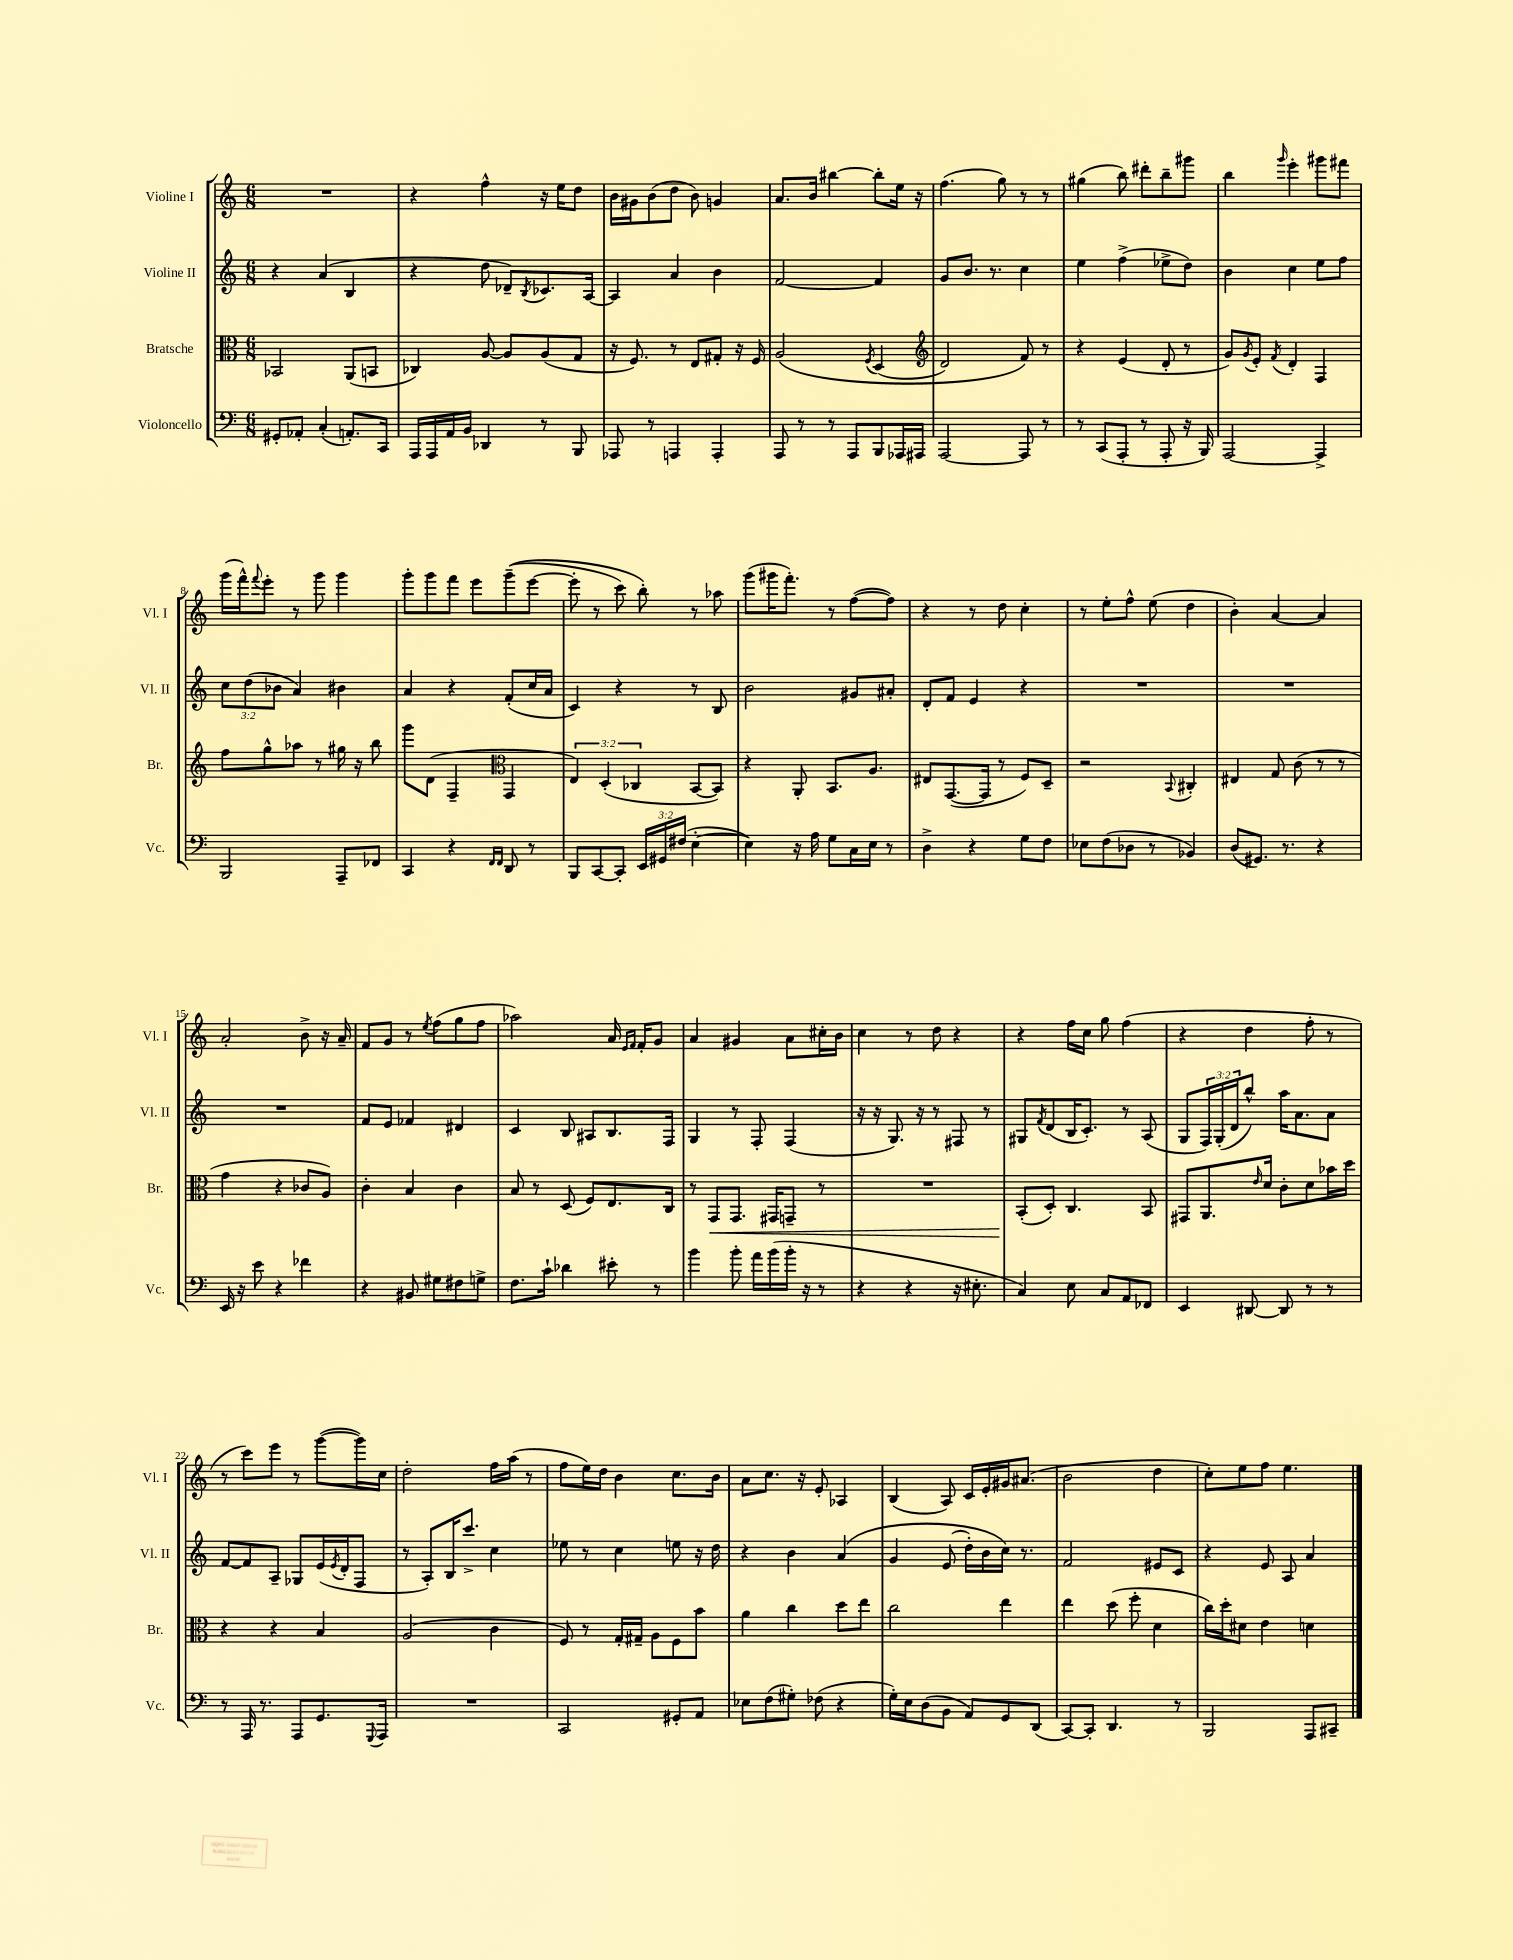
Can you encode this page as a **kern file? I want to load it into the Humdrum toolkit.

**kern	**kern	**kern	**kern
*staff4	*staff3	*staff2	*staff1
*clefF4	*clefC3	*clefG2	*clefG2
*k[]	*k[]	*k[]	*k[]
*M6/8	*M6/8	*M6/8	*M6/8
8GG#'/L	2BB-/	4r	2.r
8AA-'/J	.	.	.
(4C'/	.	(4a/	.
8.AA'/L)	(8AA/L	4B/	.
.	8BB/J	.	.
16CC/Jk	.	.	.
=	=	=	=
16AAA/LL	4C-/)	4r	4r
16AAA/	.	.	.
16AA/	.	.	.
16BB/JJ	.	.	.
4DD-/	[8A/	8dd\	4ff^^\
.	8A/]L	8d-~/L)	.
.	.	8qB/	.
8r	(8A/	8.c-/	16r
.	.	.	16ee\LK
8BBB/	8G/J	.	8dd\J
.	.	[16A/Jk	.
=	=	=	=
8AAA-/	16r	4A/]	16b\LL
.	8.F/)	.	16g#\J
8r	.	.	(8b\
4AAA/	8r	4a/	8dd\J
.	8E/L	.	8b\)
4AAA'/	8G#'/J	4b\	4g/
.	16r	.	.
.	16F/	.	.
=	=	=	=
8AAA/	&(2A/	[2f/	8.a/L
8r	.	.	.
.	.	.	16b/Jk
8r	.	.	[4bb#\
8AAA/L	.	.	.
.	8qF/	.	.
8BBB/	(4D/	4f/]	8bb#'\]L
16AAA-/L	.	.	16ee\Jk
16AAA#/JJ	.	.	16r
=	=	=	=
*	*clefG2	*	*
[2AAA/	2d/)	8g/L	(4.ff\
.	.	8.b/J	.
.	.	8.r	.
.	.	.	8gg\)
8AAA/]	8f/&)	4cc\	8r
8r	8r	.	8r
=	=	=	=
8r	4r	4ee\	(4gg#\
(8CC/L	.	.	.
8AAA'/J	(4e/	(4ff^\	8bb\)
8r	.	.	8ddd#'\L
8AAA'/	8d'/	8ee-^\L	8bb~\
16r	8r	8dd\J)	8ggg#\J
16BBB/)	.	.	.
=	=	=	=
[2AAA/	8g/L)	4b\	4bb\
.	8qg/	.	.
.	8e'/J	.	.
.	8qf/	.	16qqggg/
.	4d'/	4cc\	4eee'\
4AAA^/]	4F/	8ee\L	8ggg#\L
.	.	8ff\J	8fff#\J
=	=	=	=
2BBB/	8ff\L	12cc\L	(16ggg\LL
.	.	.	16fff^^\J)
.	.	(12dd\	.
.	.	.	8qqfff/
.	8gg^^\	.	8eee'\J
.	.	12b-\J	.
.	8aa-\J	4a/)	8r
.	8r	.	8ggg\
8AAA~/L	16gg#\	4b#\	4ggg\
.	16r	.	.
8FF-/J	8bb\	.	.
=	=	=	=
4CC/	8ggg\L	4a/	8ggg'\L
.	(8d\J	.	8ggg\
4r	4F~/	4r	8fff\J
.	.	.	8eee\L
*	*clefC3	*	*
16qqFF/LL	.	.	.
16qqFF/JJ	.	.	.
8DD/	4GG/	(8f'/L	&((8ggg~\
8r	.	16cc/L	[8eee\J
.	.	16a/JJ	.
=	=	=	=
8BBB/L	6E/)	4c/)	8eee'\]
[8CC/	.	.	8r
.	(6D'/	.	.
8CC'/]J	.	4r	8ccc\)
.	6C-/	.	.
24EE/LL	.	.	8bb'\&)
24GG#/	.	.	.
(24F#/JJ	.	.	.
[4E'\	[8BB/L	8r	8r
.	8BB/]J)	8B/	8aa-\
=	=	=	=
4E\])	4r	2b\	(8ggg\L
.	.	.	16ggg#\K
.	.	.	8.fff'\J)
16r	8AA'/	.	.
16A\	.	.	.
8G\L	8.BB/L	.	8r
16C\L	.	8g#/L	([8ff\L
16E\JJ	8.A/J	.	.
8r	.	8a#'/J	8ff\]J)
=	=	=	=
4D^\	8E#/L	8d'/L	4r
.	([8.GG/	8f/J	.
4r	.	4e/	8r
.	16GG/]Jk	.	.
.	8r	.	8dd\
8G\L	8F/L)	4r	4cc'\
8F\J	8D~/J	.	.
=	=	=	=
8E-\L	2r	2.r	8r
(8F\	.	.	8ee'\L
8D-\J	.	.	8ff^^\J
8r	.	.	(8ee\
.	8qqBB/	.	.
4BB-/)	4C#'/	.	4dd\
=	=	=	=
(8D/L	4E#/	2.r	4b'\)
8.GG#/J)	.	.	.
.	8G/	.	[4a/
8.r	.	.	.
.	(8c\	.	.
4r	8r	.	4a/]
.	8r	.	.
=	=	=	=
16EE/	4g\	2.r	2a'/
16r	.	.	.
8e\	.	.	.
4r	4r	.	.
4f-\	8c-/L	.	8b^\
.	8A/J)	.	16r
.	.	.	16a~/
=	=	=	=
4r	4c'\	8f/L	8f/L
.	.	8e/J	8g/J
8BB#/	4B/	4f-/	8r
.	.	.	8qee/
8G#\L	.	.	(8ff\L
8F#\	4c\	4d#/	8gg\
8G^\J	.	.	8ff\J
=	=	=	=
8.F\L	8B/	4c/	2aa-\)
.	8r	.	.
16c`\Jk	.	.	.
4d-\	(8D/	8B/	.
.	8F/L)	8A#/L	.
8e#'\	8.E/	8.B/	16a/
.	.	.	16qqe/LL
.	.	.	16qqf/JJ
.	.	.	16f'/LK
8r	.	.	8g/J
.	16C/Jk	16F/Jk	.
=	=	=	=
4b\	8r	4G/	4a/
.	8GG/L	.	.
8b'\	8.GG/J	8r	4g#/
16a\LL	.	8F'/	.
(16b\	16GG#/LK	.	.
16b'\JJ	8GG~/J	(4F/	8a\L
16r	.	.	.
8r	8r	.	16cc#'\L
.	.	.	16b\JJ
=	=	=	=
4r	2.r	16r	4cc\
.	.	16r	.
.	.	8.G/)	.
4r	.	.	8r
.	.	16r	.
.	.	8r	8dd\
16r	.	8F#/	4r
8.E#'\	.	.	.
.	.	8r	.
=	=	=	=
4C/)	(8BB'/L	8G#/L	4r
.	.	8qf/	.
.	8D'/J)	(8d/	.
8E\	4.C/	16B/K	16ff\LL
.	.	8.c'/J)	16cc\JJ
8C/L	.	.	8gg\
8AA/	.	8r	(4ff\
8FF-/J	8BB/	(8A/	.
=	=	=	=
4EE/	8GG#/L	8G/L	4r
.	8.AA/	24F/L)	.
.	.	(24G'/	.
.	.	24d/J	.
[8DD#/	.	8bb^^/J)	4dd\
.	16qqe/	.	.
.	16d/Jk	.	.
8DD#/]	8c'\L	16aa\LK	.
.	.	8.a\	.
8r	8d\	.	8ff'\
8r	16b-\L	8a\J	8r
.	16dd\JJ	.	.
=	=	=	=
8r	4r	[8f/L	8r
16AAA/	.	8f/]	8ccc\L)
8.r	.	.	.
.	4r	8A~/J	8eee\J
8AAA/L	.	8G-/L	8r
8.GG/	4B/	(16e/L	([8ggg\L
.	.	8qe/	.
.	.	16d'/J	.
.	.	8F/J	16ggg\]L)
8qqGGG/	.	.	.
16AAA/Jk	.	.	16cc\JJ
=	=	=	=
2.r	(2A/	8r	2dd'\
.	.	8A'/L)	.
.	.	16B/K	.
.	.	8.ccc^/J	.
.	4c\	4cc\	16ff\LL
.	.	.	(16aa\JJ
.	.	.	8r
=	=	=	=
2CC/	8F/)	8ee-\	8ff\L
.	8r	8r	16ee\L)
.	.	.	16dd\JJ
.	16G'/LL	4cc\	4b\
.	16G#~/JJ	.	.
.	8A\L	.	.
8GG#'/L	8F\	8ee\	8.cc\L
8AA/J	8b\J	16r	.
.	.	16dd\	16b\Jk
=	=	=	=
8E-\L	4a\	4r	8a\L
(8F\	.	.	8.cc\J
8G#'\J)	4cc\	4b\	.
.	.	.	16r
(8F-\	.	.	8e'/
4r	8dd\L	&(4a/	4A-/
.	8ee\J	.	.
=	=	=	=
16G'\LL)	2cc\	4g/	(4B/
16E\J	.	.	.
(8D\	.	.	.
8BB\J	.	(8e/	8A/)
8AA/L)	.	16dd'\LL)	16c/LL
.	.	16b\	16e'/
8GG/	4ee\	16cc\JJ&)	16g#/J
.	.	8.r	(8.a#/J
(8DD/J	.	.	.
=	=	=	=
[8CC/L)	4ee\	2f/	2b\
8CC'/]J	.	.	.
4.DD/	(8dd\	.	.
.	8ff'\	.	.
.	4d\	8e#/L	4dd\
8r	.	8c/J	.
=	=	=	=
2BBB/	16cc\LL)	4r	8cc'\L)
.	16dd'\J	.	.
.	8d#\J	.	8ee\
.	4e\	8e/	8ff\J
.	.	8A/	4.ee\
8AAA/L	4d\	4a/	.
8CC#~/J	.	.	.
==	==	==	==
*-	*-	*-	*-
